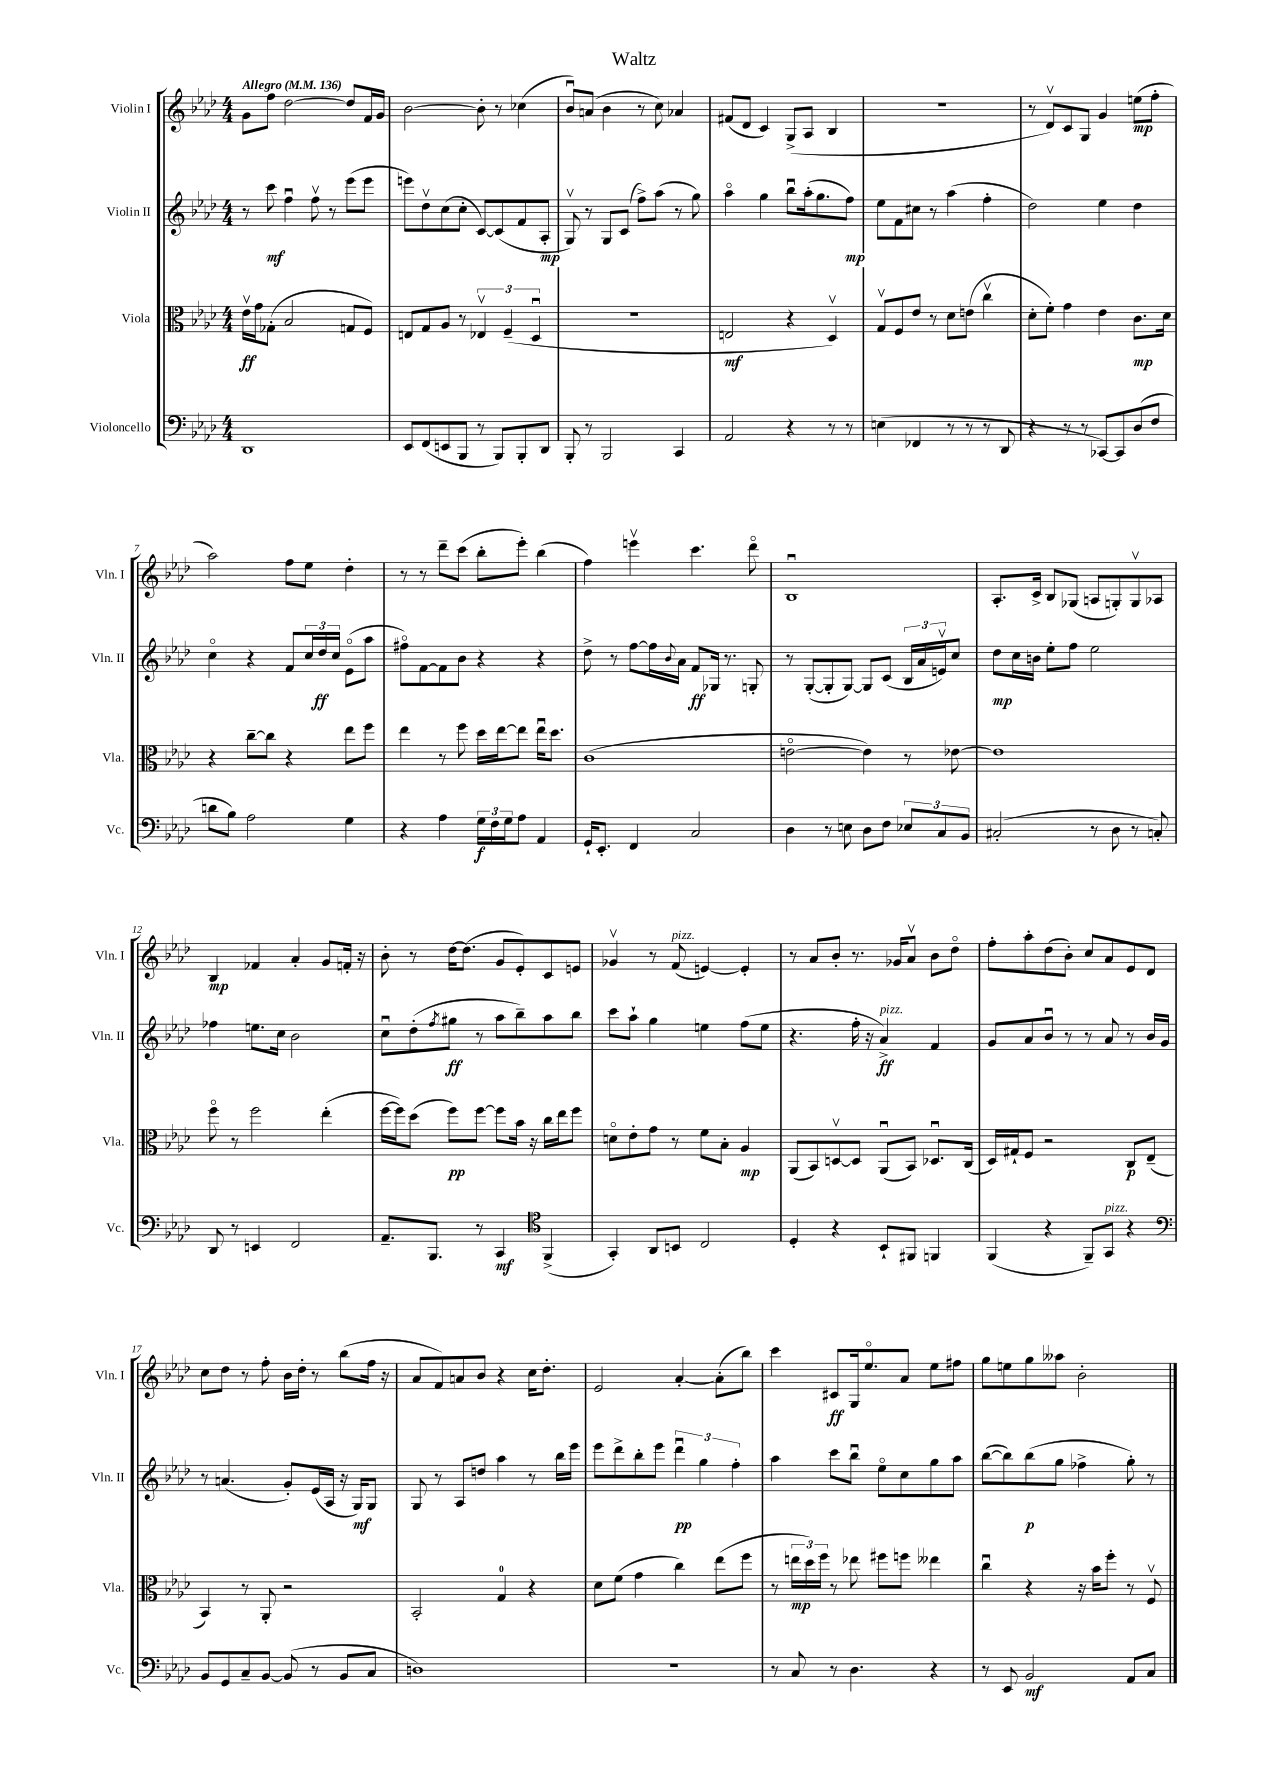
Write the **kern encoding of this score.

**kern	**kern	**kern	**kern
*staff4	*staff3	*staff2	*staff1
*clefF4	*clefC3	*clefG2	*clefG2
*k[b-e-a-d-]	*k[b-e-a-d-]	*k[b-e-a-d-]	*k[b-e-a-d-]
*M4/4	*M4/4	*M4/4	*M4/4
*MM136	*MM136	*MM136	*MM136
1DD-	16e-v	8r	8g
.	16g	.	.
.	(8G-'	8ccc	8ff
.	2B-	4ffu	[2dd-
.	.	8ffv	.
.	.	8r	.
.	8G	(8eee-	8dd-]
.	8F)	8eee-	16f
.	.	.	16g
=	=	=	=
8EE-	8E	8eee)	[2b-
(8FF	8G	8dd-v	.
8EE	8A-	(8cc	.
8BBB-	8r	8cc'	.
8r	6E-v	[8c)	8b-']
8BBB-)	.	(8c]	8r
.	(6F~	.	.
8BBB-'	.	8f	(4cc-
.	6D-u	.	.
8DD-	.	8A-'	.
=	=	=	=
8BBB-'	1r	8Gv)	8b-u)
8r	.	8r	(8a
2BBB-	.	8G	4b-
.	.	(8c	.
.	.	8ff^)	8r
.	.	(8aa-	8cc)
4CC	.	8r	4a-
.	.	8gg)	.
=	=	=	=
2AA-	2E	4aa-o	(8f#
.	.	.	8d-
.	.	4gg	4c)
4r	4r	8bb-u	(8G^
.	.	(16aa-'	8A-
.	.	8.gg	.
8r	4D-v)	.	4B-
8r	.	8ff)	.
=	=	=	=
(4E	8Gv	8ee-	1r
.	8F	8f	.
4FF-	8e-	8cc#	.
.	8r	8r	.
8r	8d-	(4aa-	.
8r	(8e	.	.
8r	4ccv	4ff'	.
8DD-	.	.	.
=	=	=	=
4r	8d-'	2dd-)	8r
.	8f')	.	8d-v)
8r	4g	.	8c
8r	.	.	8G
[8CC-)	4e-	4ee-	4g
8CC-]	.	.	.
(8D-	8.c	4dd-	(8ee
8F	.	.	8ff'
.	16d-	.	.
=	=	=	=
8d	4r	4cco	2aa-)
8B-)	.	.	.
2A-	[8cc~	4r	.
.	8cc]	.	.
.	4r	8f	8ff
.	.	24cc	8ee-
.	.	24dd-	.
.	.	24cc	.
4G	8ee-	(8e-o	4dd-'
.	8ff	8aa-	.
=	=	=	=
4r	4ee-	8ff#o)	8r
.	.	[8f	8r
4A-	8r	8f]	8ddd-~
.	8ff	8b-	(8ccc
24G	16dd-	4r	8bb-'
24F	.	.	.
.	[16ee-	.	.
24G	.	.	.
8A-	8ee-]	.	8eee-')
4AA-	16ee-u	4r	(4bb-
.	8.dd-	.	.
=	=	=	=
16GG`	(1c	8dd-^	4ff)
8.EE-'	.	.	.
.	.	8r	.
4FF	.	[8ff	4eeev
.	.	16ff]	.
.	.	8qqb-	.
.	.	16a-	.
2C	.	8f	4.ccc
.	.	16G-	.
.	.	8.r	.
.	.	8G'	8ddd-o
=	=	=	=
4D-	[2eo	8r	1B-u
.	.	([8G'	.
8r	.	8G']	.
8E	.	[8G)	.
8D-	4e])	8G]	.
8F	.	(8c	.
12E-	8r	24B-	.
.	.	24a-	.
12C	.	24ev)	.
.	[8e-	8cc	.
12BB-	.	.	.
=	=	=	=
(2C#'	1e-]	8dd-	8.A-'
.	.	16cc	.
.	.	16b	16c^
.	.	8ee-'	8B-
.	.	8ff	(8G-
8r	.	2ee-	8A
8D-	.	.	8G')
8r	.	.	8Gv
8C')	.	.	8A-
=	=	=	=
8DD-	8ffo	4ff-	4B-
8r	8r	.	.
4EE	2ff	8.ee	4f-
.	.	16cc	.
2FF	.	2b-	4a-'
.	(4ee-'	.	8g
.	.	.	16f'
.	.	.	16r
=	=	=	=
8.AA-~	[16ff	8ccu	8b-'
.	16ff])	.	.
.	(8dd-	(8dd-'	8r
8.BBB-	.	.	.
.	.	8qff	.
.	8ff)	8gg#	[16dd-
.	.	.	(8.dd-]
8r	[8ff	8r	.
4CC	8ff]	8aa-	8g
.	16b-	8bb-~)	8e-')
.	16r	.	.
*clefC4	*	*	*
(4FF^	16cc	8aa-	8c
.	16ee-	.	.
.	8ff	8bb-	8e
=	=	=	=
4GG')	8do	8ccc	4g-v
.	8e-'	8aa-`	.
8AA-	8g	4gg	8r
8BB	8r	.	(8f
2C	8f	4ee	[4e)
.	8B-'	.	.
.	4A-	(8ff	4e']
.	.	8ee	.
=	=	=	=
4D-'	(8AA-	4.r	8r
.	8BB-)	.	8a-
4r	[8Dv	.	8b-'
.	8D]	16ff'	8.r
.	.	16r	.
8BB-`	(8AA-u	4a-^)	.
.	.	.	16g-
8FF#	8BB-)	.	8a-v
4FF	8.D-u	4f	8b-
.	.	.	8dd-o
.	(16C	.	.
=	=	=	=
(4FF	16D-)	8g	8ff'
.	16G#`	.	.
.	8F	8a-	8aa-'
4r	2r	8b-u	(8dd-
.	.	8r	8b-')
8FF~)	.	8r	8cc
8GG	.	8a-	8a-
4r	8C	8r	8e-
.	(8E-~	16b-	8d-
.	.	16g	.
=	=	=	=
*clefF4	*	*	*
8BB-	4BB-)	8r	8cc
8GG	.	(4.a	8dd-
8C~	8r	.	8r
[8BB-	8AA-'	.	8ff'
(8BB-]	2r	8g')	16b-
.	.	.	16dd-'
8r	.	(16e-	8r
.	.	16A-	.
8BB-	.	16r	(8bb-
.	.	16G)	.
8C	.	8G	16ff
.	.	.	16r
=	=	=	=
1D)	2BB-'	8G	8a-
.	.	8r	8f)
.	.	8A-	8a
.	.	8dd	8b-
.	4G	4aa-	4r
.	4r	8r	16cc
.	.	.	8.dd-'
.	.	16bb-	.
.	.	16eee-	.
=	=	=	=
1r	8d-	8eee-	2e-
.	(8f	8ddd-^	.
.	4g	8bb-'	.
.	.	8eee-	.
.	4cc)	6ddd-u	[4a-'
.	.	6gg	.
.	(8ee-	.	(8a-']
.	.	6ff'	.
.	8ff	.	8bb-)
=	=	=	=
8r	8r	4aa-	4ccc
8C	24ee	.	.
.	24dd-)	.	.
.	24ff	.	.
8r	8r	8ccc	8c#
4.D-	8ee-	8bb-u	16G
.	.	.	8.ee-o
.	8ff#	8ee-o	.
.	8ff	8cc	8a-
4r	4ee--	8gg	8ee-
.	.	8aa-	8ff#
=	=	=	=
8r	4ccu	([8bb-	8gg
8EE-	.	8bb-])	8ee
2BB-	4r	(8bb-	8gg
.	.	8gg	8aa--
.	16r	4ff-^	2b-'
.	16b-	.	.
.	8ff'	.	.
8AA-	8r	8gg')	.
8C	8Fv	8r	.
==	==	==	==
*-	*-	*-	*-
